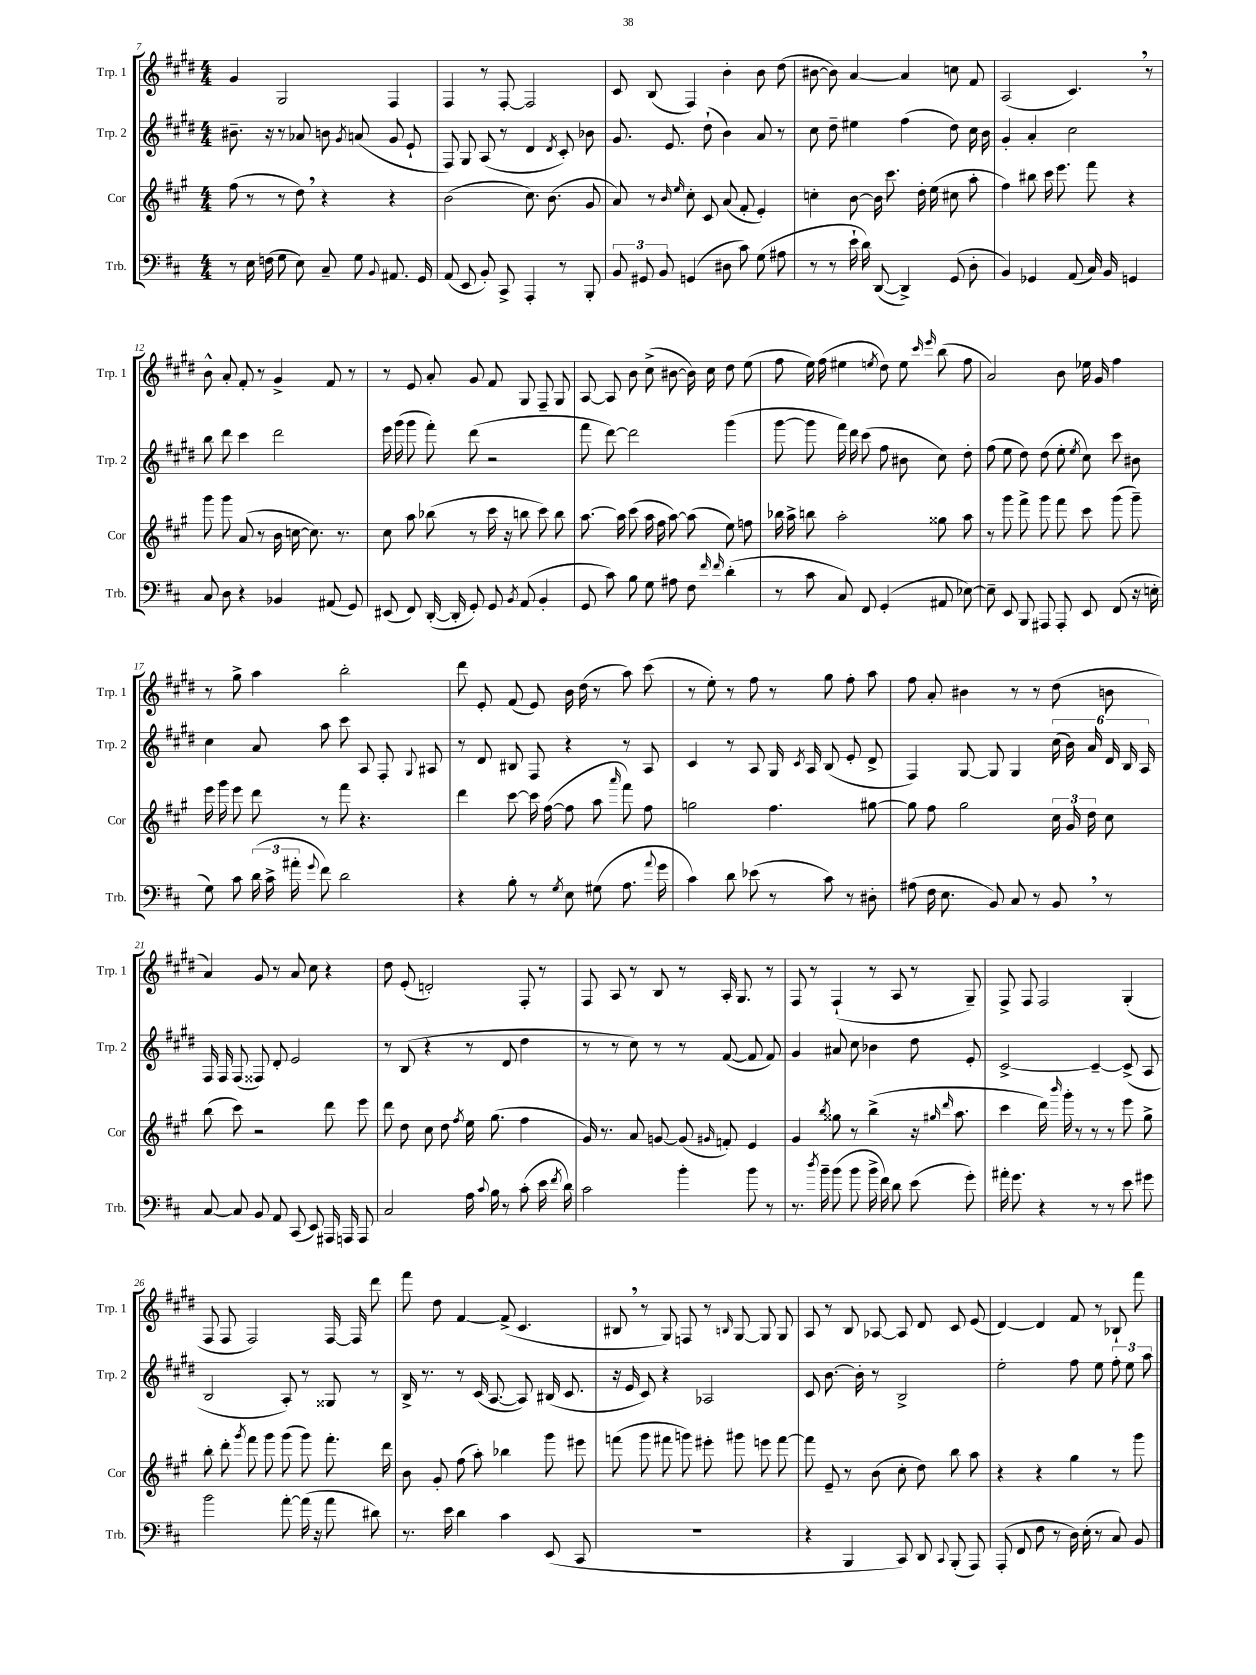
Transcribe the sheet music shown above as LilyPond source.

<<
\new StaffGroup <<
\new Staff = "s0" \with { instrumentName = "Trp. 1" shortInstrumentName = "Trp. 1" } {
    \clef treble \key e \major \numericTimeSignature \time 4/4
    \autoBeamOff gis'4 gis2 fis4 |
    fis4 r8 fis8~-. fis2 |
    cis'8 b8( fis4) b'4-. b'8 dis''8( |
    bis'8~ bis'8) a'4~ a'4 c''8 fis'8 |
    a2( cis'4.) \breathe r8 |
    b'8-^ a'8-. fis'8-. r8 gis'4-> fis'8 r8 |
    r8 e'8 a'8-. gis'8 fis'8 gis8 fis8-- gis8 |
    a8~ a8 b'8 cis''8->( bis'8~ bis'16) cis''16 dis''8 e''8( |
    fis''8 e''16) fis''16( eis''4 \acciaccatura { e''8 } dis''8) e''8 \grace { cis'''16 e'''16 } b''8( fis''8 |
    a'2) b'8 ees''16 gis'16 fis''4 |
    r8 gis''8-> a''4 b''2-. |
    dis'''8 e'8-. fis'8( e'8) b'16 dis''16( r8 a''8) cis'''8( |
    r8 e''8-.) r8 fis''8 r8 gis''8 fis''8-. a''8 |
    fis''8 a'8-. bis'4 r8 r8 dis''8( b'8 |
    a'4) gis'8 r8 a'8 cis''8 r4 |
    dis''8 e'8-.( d'2-.) fis8-. r8 |
    fis8 a8 r8 b8 r8 a16-. gis8. r8 |
    fis8 r8 fis4-!( r8 a8 r8 gis8--) |
    fis8-> fis8 fis2 gis4-.( |
    fis8 fis8 fis2) fis16~ fis16 dis'''8 |
    fis'''8 dis''8 fis'4~ fis'8->( cis'4. |
    bis8 \breathe r8 gis8) f8 r8 \grace { b16 } gis8~ gis8 gis8 |
    a8 r8 b8 aes8~ aes8 dis'8 cis'8 e'8( |
    dis'4~) dis'4 fis'8 r8 bes8-! fis'''8 \bar "|." |
}
\new Staff = "s1" \with { instrumentName = "Trp. 2" shortInstrumentName = "Trp. 2" } {
    \clef treble \key e \major \numericTimeSignature \time 4/4
    \autoBeamOff bis'8.-- r16 r8 aes'8 b'8 \acciaccatura { gis'8 } a'8( gis'8 e'8-! |
    fis8) gis8 a8( r8 dis'4 \acciaccatura { dis'8 } cis'8-.) bes'8 |
    gis'8. e'8. dis''8-!( b'4) a'8 r8 |
    cis''8 dis''8-- eis''4 fis''4( dis''8) cis''16 b'16 |
    gis'4-. a'4-. cis''2 |
    b''8 dis'''8 cis'''4 dis'''2 |
    e'''16 gis'''16( gis'''8 fis'''8-.) dis'''8( r2 |
    fis'''8 dis'''8~) dis'''2 gis'''4( |
    gis'''8~ gis'''8 fis'''16) dis'''16 cis'''8( fis''8 bis'8 cis''8) dis''8-. |
    fis''8( e''8 dis''8) dis''8( e''8-. \acciaccatura { e''8 } cis''8) cis'''8 bis'8 |
    cis''4 a'8 a''8 cis'''8 a8 fis8-. \appoggiatura { gis8 } ais8 |
    r8 dis'8 bis8 fis8 r4 r8 a8 |
    cis'4 r8 a8 gis16 \acciaccatura { cis'8 } a16 b8( e'8-. dis'8-> |
    fis4) gis8~ gis8 gis4 \tuplet 6/4 { cis''16( b'16) a'16 dis'16 b16 a16 } |
    fis16 fis16 fis8( fisis8) dis'8-. e'2 |
    r8 b8( r4 r8 dis'8 dis''4 |
    r8 r8 cis''8) r8 r8 fis'8~( fis'8 fis'8) |
    gis'4 ais'8 cis''8 bes'4 dis''8 e'8-. |
    cis'2~-> cis'4~-- cis'8->( a8 |
    b2 a8-.) r8 gisis8 r8 |
    b16-> r8. r8 cis'16( a8.~ a8) bis16( cis'8. |
    r16 e'16 cis'8) r4 aes2 |
    cis'8 b'8.~ b'16-. r8 b2-> |
    e''2-. fis''8 e''8 \tuplet 3/2 { fis''8-. e''8 a''8 } \bar "|." |
}
\new Staff = "s2" \with { instrumentName = "Cor" shortInstrumentName = "Cor" } {
    \clef treble \key a \major \numericTimeSignature \time 4/4
    \autoBeamOff fis''8( r8 r8 d''8) \breathe r4 r4 |
    b'2( cis''8.) b'8.( gis'8 |
    a'8) r8 \grace { b'16 e''16 } cis''8-. cis'8 a'8( fis'8-. e'4-.) |
    c''4-. b'8~ b'16 cis'''8. d''16-. e''16( cis''8 a''8-. |
    fis''4) bis''8 cis'''16 e'''8. fis'''8 r4 |
    gis'''8 gis'''8 a'8( r8 b'16 c''16~ c''8.) r8. |
    cis''8 a''8 bes''8( r8 cis'''16 r16 b''8 cis'''8) b''8 |
    a''8.~ a''16 cis'''8( a''16 fis''16 a''8~) a''8( e''8) f''8 |
    bes''16 a''16-> b''8 a''2-. gisis''8 a''8 |
    r8 gis'''8 fis'''8-> gis'''8 fis'''8 cis'''8 gis'''8( gis'''8--) |
    e'''16 gis'''16 e'''8 d'''8 r8 fis'''8 r4. |
    d'''4 cis'''8~ cis'''16 fis''16~( fis''8 a''8 \grace { a'''16 } fis'''8) fis''8 |
    g''2 fis''4. gis''8~ |
    gis''8 fis''8 gis''2 \tuplet 3/2 { cis''16 gis'16 d''16 } cis''8 |
    b''8( cis'''8) r2 d'''8 e'''8 |
    d'''8 d''8 cis''8 d''8 \acciaccatura { fis''8 } e''16 gis''8.( fis''4 |
    gis'16) r8. a'8 g'8~ g'8( \grace { gis'16 } f'8-.) e'4 |
    gis'4 \acciaccatura { b''8 } gisis''8 r8 b''4->( r16 \grace { gis''16 d'''16 } a''8. |
    cis'''4 d'''16) \grace { b'''16 } gis'''16-. r8 r8 r8 e'''8 gis''8-> |
    b''8-. d'''8-. \acciaccatura { gis'''8 } fis'''8 gis'''8 gis'''8( gis'''8) fis'''8.-. d'''16 |
    b'8 gis'8-. fis''8( a''8-.) bes''4 gis'''8 eis'''8 |
    f'''8( gis'''8 fis'''8 g'''8) eis'''8-. gis'''8 e'''8 fis'''8~ |
    fis'''8 e'8-- r8 b'8( cis''8-. d''8) b''8 a''8 |
    r4 r4 gis''4 r8 gis'''8 \bar "|." |
}
\new Staff = "s3" \with { instrumentName = "Trb." shortInstrumentName = "Trb." } {
    \clef bass \key d \major \numericTimeSignature \time 4/4
    \autoBeamOff r8 e16 f16( g8 e8) cis8-- g8 \appoggiatura { b,8 } ais,8. g,16 |
    a,8( e,8 b,8-.) cis,8-> a,,4-. r8 b,,8-. |
    \tuplet 3/2 { b,8 gis,8 b,8 } g,4( dis8 cis'8) g8( ais8 |
    r8 r8 e'16-! d'16) d,8~( d,4->) g,8( d8-. |
    b,4) ges,4 a,8( cis16) b,16 g,4 |
    cis8 d8 r4 bes,4 ais,8( g,8) |
    eis,8( fis,8) d,16~-.( d,16-. g,8-.) g,8 \acciaccatura { b,8 } a,8( b,4-. |
    g,8 cis'8) b8 g8 ais8 fis8 \grace { fis'16 fis'16 } d'4-.( |
    r8 cis'8 cis8) fis,8 g,4-.( ais,8 ees8~) |
    ees8-- e,8 b,,8 ais,,8 ais,,8-. e,8 fis,8( r16 e16-. |
    g8) cis'8 \tuplet 3/2 { d'16( cis'16-> ais'16-. } \appoggiatura { g'8 } fis'8) d'2 |
    r4 b8-. r8 \acciaccatura { g8 } e8 gis8( a8. \appoggiatura { a'8 } g'16 |
    cis'4) d'8 ees'8( r8 cis'8) r8 dis8-. |
    ais8( fis16 e8. b,8) cis8 r8 b,8 \breathe r8 |
    cis8~ cis8 b,8 a,8 cis,8( e,8) ais,,16 a,,16 a,,8 |
    cis2 a16 \appoggiatura { cis'8 } b16 r8 cis'8-.( e'16 \acciaccatura { fis'8 } d'16) |
    cis'2 b'4-. b'8 r8 |
    r8. \acciaccatura { d''8 } b'16-- b'8( b'8 b'16-> fis'16) d'8 e'8( g'8-.) |
    ais'16-. g'8. r4 r8 r8 e'8 gis'8 |
    b'2 a'8~-. a'16( r16 a'8 dis'8) |
    r8. e'16 d'4 cis'4 e,8( cis,8 |
    R1 |
    r4 b,,4 cis,8) d,8 \appoggiatura { cis,8 } b,,8-.( a,,8) |
    a,,8-.( fis,8 fis8 r8 d16) e16-.( r8 cis8) b,8 \bar "|." |
}
>>
>>
\layout { \context { \Score currentBarNumber = #7 } }
